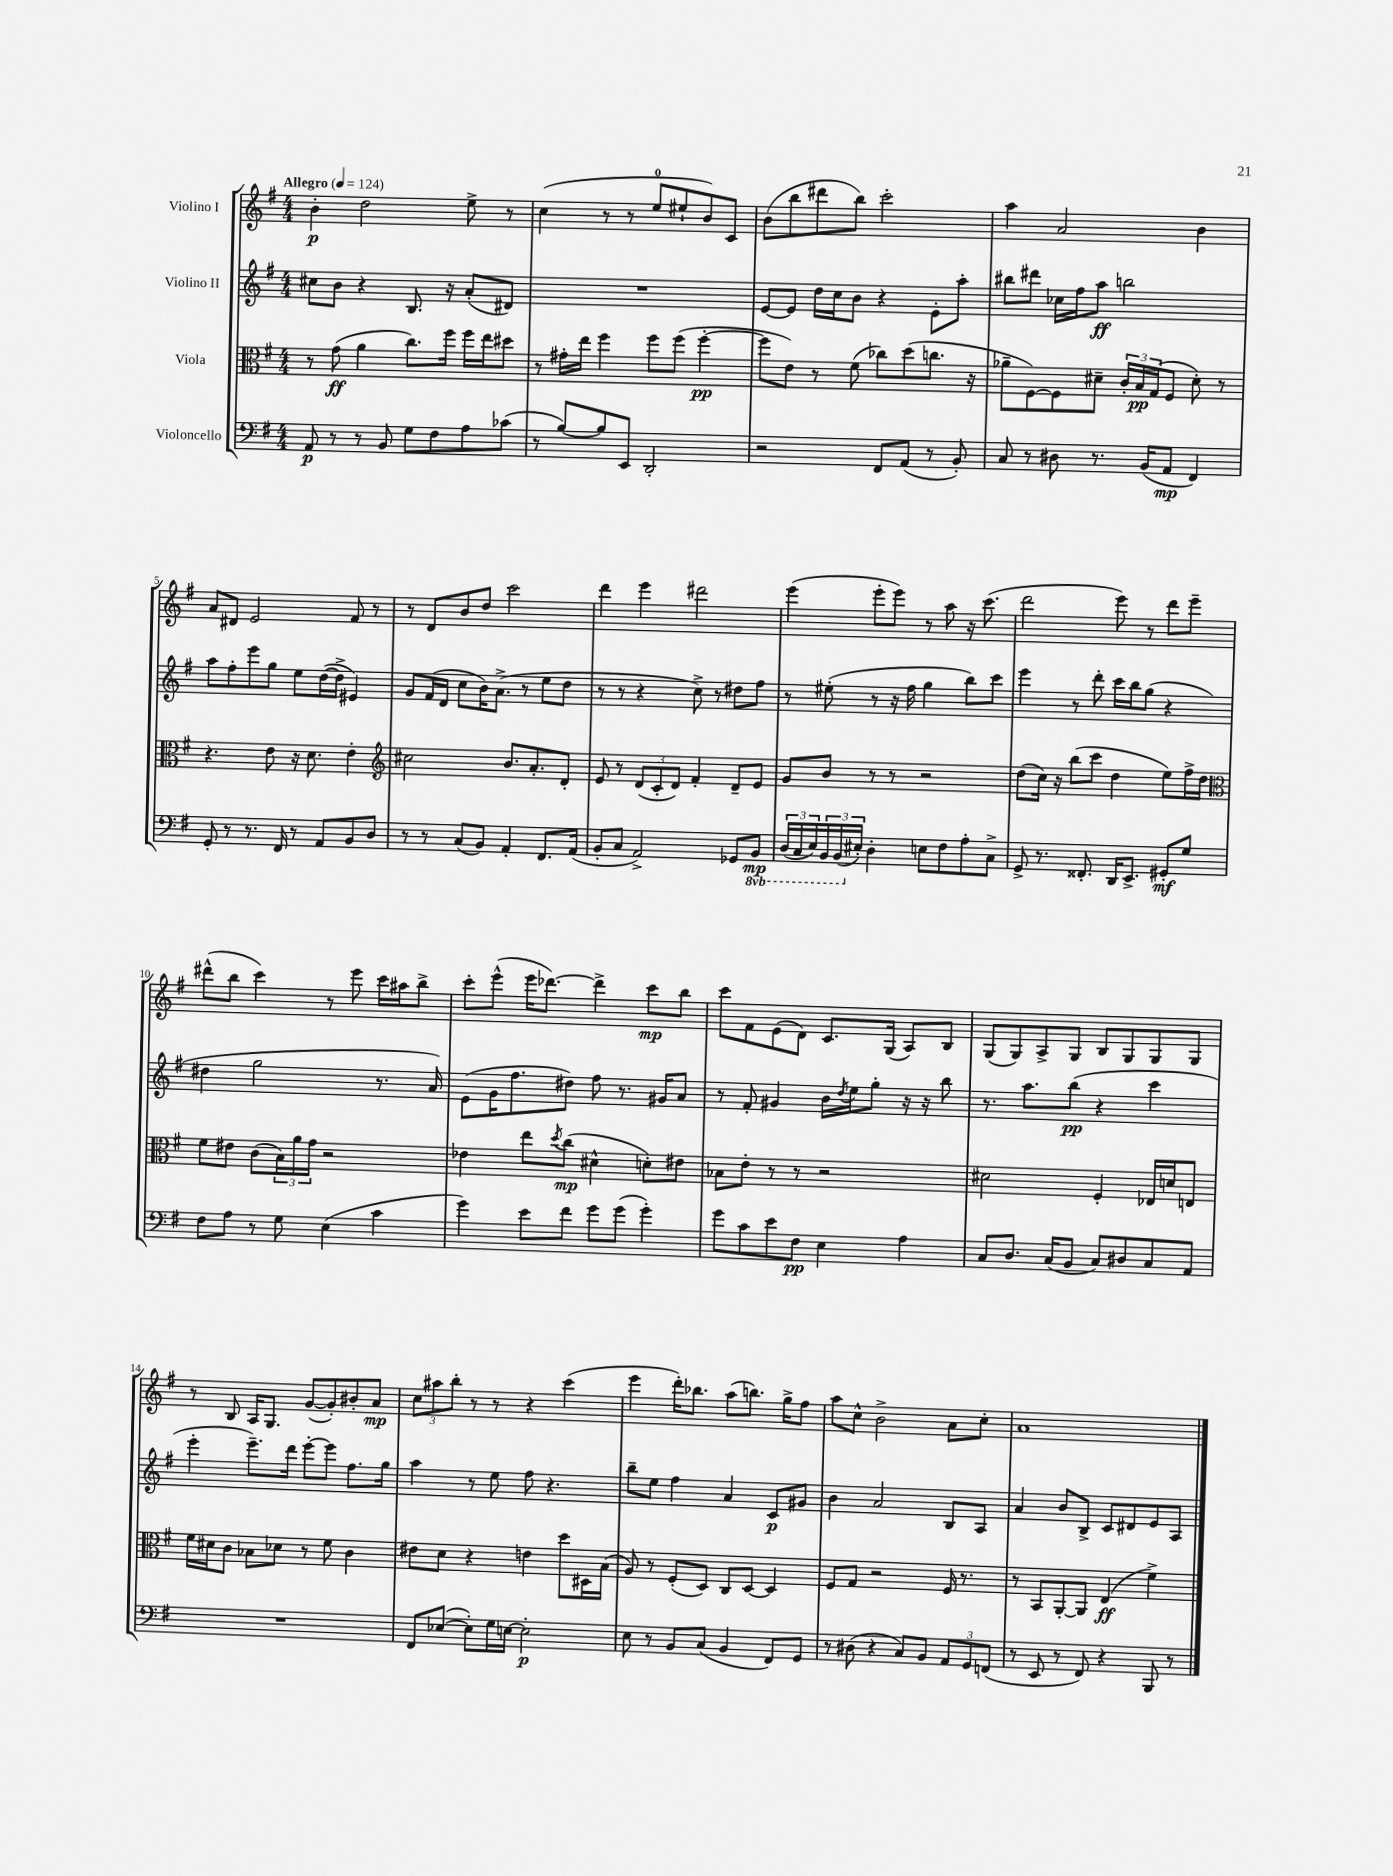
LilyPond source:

<<
\new StaffGroup <<
\new Staff = "s0" \with { instrumentName = "Violino I" } {
    \clef treble \key g \major \numericTimeSignature \time 4/4 \tempo "Allegro" 4 = 124
    b'4-.\p d''2 e''8-> r8 |
    c''4( r8 r8 e''8-0 eis''8-! b'8) c'8 |
    b'8( b''8 dis'''8 b''8) c'''2-. |
    a''4 a'2 b'4 |
    a'8 dis'8 e'2 fis'8 r8 |
    r8 d'8 b'8 d''8 c'''2 |
    d'''4 e'''4 dis'''2 |
    e'''4( e'''8-. e'''8) r8 a''8 r16 c'''8.( |
    d'''2 e'''8) r8 d'''8 e'''8-- |
    dis'''8-^( b''8 c'''4) r8 e'''8 c'''16 ais''16 b''8-> |
    c'''8-. e'''8-^( e'''16 des'''8.~) des'''4-> c'''8\mp b''8 |
    c'''8 fis'8 e'8( d'8) c'8. g16( a8) b8 |
    g8( g8) a8-> g8 b8 g8 g8 g8 |
    r8 b8 a16 g8. g'8~( g'8-.) bis'8-. a'8\mp |
    \tuplet 3/2 { c''8 ais''8 b''8-. } r8 r8 r4 c'''4( |
    e'''4 d'''16-.) bes''8. a''8( b''8.) g''16-> fis''8 |
    a''8 c''8-^ b'2-> a'8 c''8-. |
    a'1 \bar "|." |
}
\new Staff = "s1" \with { instrumentName = "Violino II" } {
    \clef treble \key g \major \numericTimeSignature \time 4/4
    cis''8 b'8 r4 b8. r16 a'8-.( dis'8) |
    R1 |
    e'8~ e'8 d''16 c''16 b'8 r4 e'8-. a''8-. |
    bis''8 dis'''8 ces''16 fis''16 a''8\ff b''2 |
    a''8 fis''8-. e'''8 g''8 e''8 d''16~( d''16-> eis'4) |
    g'8 fis'16( d'16 c''8 b'16) a'8.->( r8 e''8 d''8 |
    r8 r8 r4 c''8->) r8 dis''8 fis''8 |
    r8 eis''8-.( r8 r16 fis''16 g''4 b''8) c'''8 |
    e'''4 r8 d'''8-. c'''16 b''16 g''8( r4 |
    dis''4 g''2 r8. a'16) |
    e'8( g'16 fis''8. dis''8) fis''8 r8. gis'16 a'8 |
    r8 fis'8-. gis'4 b'16 \acciaccatura { d''8 } e''16 g''8-. r16 r16 b''8 |
    r8. a''8. b''8\pp( r4 c'''4 |
    e'''4-. e'''8.--) d'''16 e'''8~-. e'''8 fis''8. g''16 |
    a''4 r8 e''8 fis''8 r4. |
    b''8-- e''8 fis''4 a'4 c'8\p gis'8 |
    b'4 a'2 b8 a8 |
    a'4 b'8 b8-> c'8 dis'8 e'8 a8 \bar "|." |
}
\new Staff = "s2" \with { instrumentName = "Viola" } {
    \clef alto \key g \major \numericTimeSignature \time 4/4
    r8 g'8\ff( a'4 c''8.) fis''16 fis''16 e''16 dis''8 |
    r8 gis'16-. e''16 fis''4 fis''8 fis''8( fis''4~-.\pp |
    fis''8 e'8) r8 fis'8( ces''8) d''8( c''8. r16 |
    aes'8-- fis8~) fis8 dis'8-- \tuplet 3/2 { c'16-. b16\pp g16( } fis8 dis'8-.) r8 |
    r4. e'8 r16 d'8. e'4-. |
    \clef treble cis''2 b'8. a'8.-. d'8-. |
    e'8 r8 \tuplet 3/2 { d'8( c'8-. d'8) } fis'4-. d'8-- e'8 |
    g'8 b'8 r8 r8 r2 |
    d''8( c''16) r16 b''8( c'''8 d''4 e''8) fis''16-> d''16 |
    \clef alto fis'8 eis'8 c'8( \tuplet 3/2 { b16) a'16 g'16 } r2 |
    ees'4 e''8 \acciaccatura { d''8 } c''8\mp( dis'4-^ d'8-.) eis'8 |
    bes8 e'8-. r8 r8 r2 |
    dis'2 fis4-. ees16 d'16 e8 |
    fis'16 dis'16 c'8 bes8 des'8 r8 fis'8 c'4 |
    eis'8 d'8 r4 e'4 d''8 dis16 b16( |
    a8) r8 fis8-.( d8) c8 d8~ d4 |
    fis8 g8 r2 fis16 r8. |
    r8 b,8 a,8~-. a,8 e4\ff( fis'4->) \bar "|." |
}
\new Staff = "s3" \with { instrumentName = "Violoncello" } {
    \clef bass \key g \major \numericTimeSignature \time 4/4 \set Staff.ottavationMarkups = #ottavation-simple-ordinals
    a,8\p r8 r8 b,8 g8 fis8 a8 ces'8( |
    r8 b8~) b8 e,8 d,2-. |
    r2 fis,8 a,8( r8 b,8-.) |
    c8 r8 dis8 r8. b,16( a,8\mp fis,4) |
    g,8-. r8 r8. fis,16 r8 a,8 b,8 d8 |
    r8 r8 c8( b,8) a,4-. fis,8. a,16( |
    b,8-. c8 a,2->) ges,8 \ottava #-1 b,,8\mp |
    \tuplet 3/2 { d,16( c,16 e,16) } \tuplet 3/2 { b,,16 b,,16( \ottava #0 eis16-.) } d4-. e8 fis8 a8-. c8-> |
    g,8-> r8. fisis,8.-. d,16 e,8.-> gis,8-.\mf g8 |
    fis8 a8 r8 g8 e4( c'4 |
    g'4) e'8 fis'8 g'8 g'8( g'4-.) |
    g'8 c'8 e'8 fis8\pp e4 a4 |
    c8 d8. c16( b,8 c8) dis8 c8 a,8 |
    R1 |
    fis,8 ees8~( ees8-.) g16 e16~ e2-.\p |
    e8 r8 b,8 c8( b,4 fis,8) g,8 |
    r8 dis8( r4 c8) b,8 \tuplet 3/2 { a,8 g,8 f,8( } |
    r8 e,8 r8 fis,8) r4 b,,8 r8 \bar "|." |
}
>>
>>
